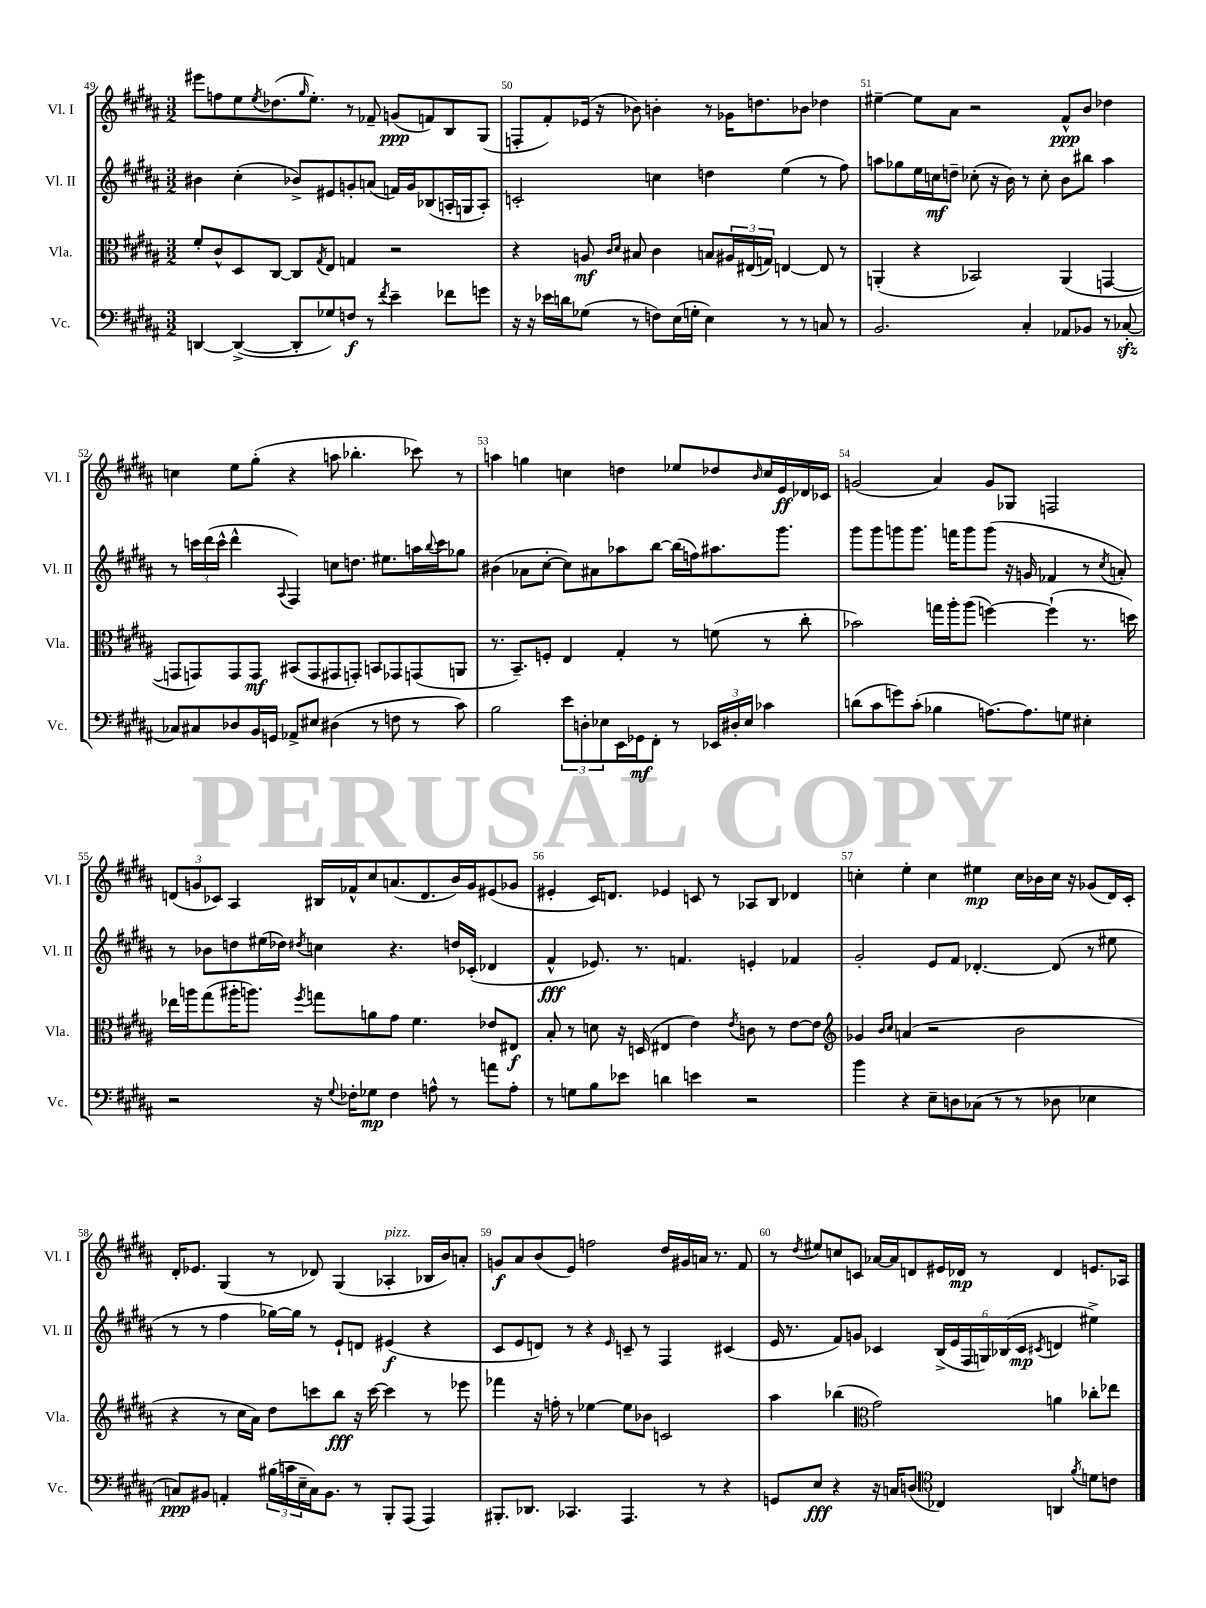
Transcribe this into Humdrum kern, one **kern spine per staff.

**kern	**dynam	**kern	**dynam	**kern	**dynam	**kern	**dynam
*part4	*part4	*part3	*part3	*part2	*part2	*part1	*part1
*staff4	*staff4	*staff3	*staff3	*staff2	*staff2	*staff1	*staff1
*I"Vc.	*	*I"Vla.	*	*I"Vl. II	*	*I"Vl. I	*
*I'Vc.	*	*I'Vla.	*	*I'Vl. II	*	*I'Vl. I	*
*clefF4	*	*clefC3	*	*clefG2	*	*clefG2	*
*k[f#c#g#d#a#]	*	*k[f#c#g#d#a#]	*	*k[f#c#g#d#a#]	*	*k[f#c#g#d#a#]	*
*M3/2	*	*M3/2	*	*M3/2	*	*M3/2	*
=49	=49	=49	=49	=49	=49	=49	=49
[4DDn/	.	8f#'/L	.	4b#X\	.	8eee#X\L	.
.	.	8c#^^/	.	.	.	8ffn\	.
(4DD^/_	.	8D#/	.	(4cc#'\	.	8ee\	.
.	.	.	.	.	.	8qee/	.
.	.	[8C#/J	.	.	.	(8.dd-X\	.
8DD'/L]	.	8C#/L]	.	8b-X^/L)	.	.	.
.	.	.	.	.	.	16qqgg#/	.
.	.	.	.	.	.	8.ee'\J)	.
.	.	8qG#/	.	.	.	.	.
8G-X/)	.	8E/J	.	8e#X/	.	.	.
8Fn/J	f	4Gn/	.	8gn'/	.	8r	.
8r	.	.	.	(8an/J	.	8f-X~/	.
8qf#/	.	.	.	.	.	.	.
4e~\	.	2r	.	16fn/LL)	.	(8gn/L	ppp
.	.	.	.	16g/J	.	.	.
.	.	.	.	(8B-X/	.	8fn/)	.
8f-X\L	.	.	.	16An'/L	.	8B/	.
.	.	.	.	16Gn/J	.	.	.
8gn\J	.	.	.	8A'/J)	.	(8G#/J	.
=50	=50	=50	=50	=50	=50	=50	=50
16r	.	4r	.	2cn'/	.	8Fn'/L	.
16r	.	.	.	.	.	.	.
16e-X\LL	.	.	.	.	.	8f#'/)	.
16dn\J	.	.	.	.	.	.	.
(8G-X\J	.	8An/	mf	.	.	(16e-X/Jk	.
.	.	.	.	.	.	16r	.
.	.	16qqc#/LL	.	.	.	.	.
.	.	16qqd#/JJ	.	.	.	.	.
8r	.	8B#X/	.	.	.	8b-X\)	.
8Fn\L)	.	4c#\	.	4ccn\	.	4bn'\	.
(16E\L	.	.	.	.	.	.	.
16Gn'\JJ	.	.	.	.	.	.	.
4E\)	.	8Bn/L	.	4ddn\	.	8r	.
.	.	24A#X/L	.	.	.	16g-X\KL	.
.	.	(24E#X/	.	.	.	.	.
.	.	.	.	.	.	8.ddn\	.
.	.	24Gn/JJ)	.	.	.	.	.
8r	.	[4En/	.	(4ee\	.	.	.
8r	.	.	.	.	.	8b-X\J	.
8Cn/	.	8E/]	.	8r	.	4dd-X\	.
8r	.	8r	.	8ff#\)	.	.	.
=51	=51	=51	=51	=51	=51	=51	=51
2.BB/	.	(4AAn'/	.	8aan\L	.	[4ee#X~\	.
.	.	.	.	8gg-X\	.	.	.
.	.	4r	.	16ee\L	.	8ee#\L]	.
.	.	.	.	16ccn\J	mf	.	.
.	.	.	.	8ddn~\J	.	8a#\J	.
.	.	2BB-X/)	.	(8cc-X'\	.	2r	.
.	.	.	.	16r	.	.	.
.	.	.	.	16b\)	.	.	.
4C#'/	.	.	.	8r	.	.	.
.	.	.	.	8cc-'\	.	.	.
8AA-X/L	.	(4AA/	.	8b\L	.	8f#^^/L	ppp
8BB-X/J	.	.	.	8bb#X\J	.	8b/J	.
8r	.	[4GGn/	.	4aa\	.	4dd-X\	.
[8C-Xzz'/	.	.	.	.	.	.	.
!!LO:LB:g=z
=52	=52	=52	=52	=52	=52	=52	=52
8C-X/L]	.	8GGn/L]	.	8r	.	4ccn\	.
8C#X/	.	8GGn/)	.	24cccn\LL	.	.	.
.	.	.	.	(24ddd#\	.	.	.
.	.	.	.	24ccc^^\JJ	.	.	.
8D-X/	.	8GG/	.	4ddd#^^\	.	8ee\L	.
16BB/L	.	8GG/J	mf	.	.	(8gg#'\J	.
16GGn/JJ	.	.	.	.	.	.	.
.	.	.	.	8qqA#/	.	.	.
8AA-X^/L	.	(8BB#X/L	.	4F#/)	.	4r	.
8E#X/J	.	8GG/	.	.	.	.	.
(4D#X\	.	8GG#X/	.	8ccn\L	.	8aan\	.
.	.	8GGn'/J)	.	8.ddn\J	.	4.bb-X'\	.
8r	.	8BBn/L	.	.	.	.	.
.	.	.	.	8.ee#X\L	.	.	.
8Fn\	.	8GG-X/	.	.	.	.	.
8r	.	(8GGn/	.	16aan\L	.	8ccc-X\)	.
.	.	.	.	8qqbb/	.	.	.
.	.	.	.	16ccc\J	.	.	.
8c#\)	.	8AAn/J	.	8gg-X\J	.	8r	.
=53	=53	=53	=53	=53	=53	=53	=53
2B\	.	8.r	.	(4b#X\	.	4aan\	.
.	.	8.BB~/L)	.	.	.	.	.
.	.	.	.	8a-X\L	.	4ggn\	.
.	.	8Fn'/J	.	[8cc#'\J	.	.	.
12e\L	.	4E/	.	8cc#\L])	.	4ccn\	.
12Dn'\	.	.	.	.	.	.	.
.	.	.	.	8a#X\	.	.	.
12E-X\	.	.	.	.	.	.	.
16EE\L	.	4G#'/	.	8aa-X\	.	4ddn\	.
16GG-X\J	mf	.	.	.	.	.	.
8FF#'\J	.	.	.	[8bb\J	.	.	.
8r	.	8r	.	(16bb\LL]	.	8ee-X/L	.
.	.	.	.	16ffn\J)	.	.	.
24EE-X/LL	.	(8fn\	.	8.aa#X\	.	8dd-X/	.
24D#X'/	.	.	.	.	.	.	.
24E-/JJ	.	.	.	.	.	.	.
.	.	.	.	.	.	16qqb/	.
4c-X\	.	8r	.	.	.	16cc/L	.
.	.	.	.	8.ggg#\J	.	16e/	ff
.	.	8cc#'\	.	.	.	16d-X/	.
.	.	.	.	.	.	16c-X/JJ	.
=54	=54	=54	=54	=54	=54	=54	=54
(8dn\L	.	2b-X\)	.	8ggg#\L	.	(2gn/	.
8c#\	.	.	.	8ggg#\	.	.	.
8gn\)	.	.	.	8gggn\	.	.	.
(8c#'\J	.	.	.	8.ggg\J	.	.	.
4B-X\	.	16ggn\LL	.	.	.	4a#/)	.
.	.	16aa#'\J	.	16fffn\KL	.	.	.
.	.	(8aa#\J	.	8ggg\	.	.	.
[8.An\L)	.	[4ffn\)	.	(8ggg\J	.	8g/L	.
.	.	.	.	16r	.	8G-X/J	.
8.A\]	.	.	.	16gn/	.	.	.
.	.	(4ff`\]	.	4f-X/	.	2Fn/	.
8Gn\J	.	.	.	.	.	.	.
4E#X'\	.	8.r	.	8r	.	.	.
.	.	.	.	8qcc#/	.	.	.
.	.	.	.	8an'/)	.	.	.
.	.	16ddn\)	.	.	.	.	.
!!LO:LB:g=z
=55	=55	=55	=55	=55	=55	=55	=55
2r	.	16ee-X\LL	.	8r	.	(12dn/L	.
.	.	16aan\J	.	.	.	.	.
.	.	.	.	.	.	12gn/	.
.	.	(8gg#\	.	8b-X\L	.	.	.
.	.	.	.	.	.	12c-X/J)	.
.	.	16aa#X'\K	.	8ddn\	.	4A#/	.
.	.	8.aan\J)	.	.	.	.	.
.	.	.	.	(16ee#X\L	.	.	.
.	.	.	.	16dd-X\JJ)	.	.	.
.	.	8qff#/	.	8qdd#X/	.	.	.
16r	.	8ggn\L	.	4ccn\	.	16B#X/LL	.
8qqG#/	.	.	.	.	.	.	.
16F-X'\KL	.	.	.	.	.	16f-X^^/J	.
8G-X\J	mp	8an\	.	.	.	8cc#/	.
4F-\	.	8g#\J	.	4.r	.	(8.an/	.
.	.	4.f#\	.	.	.	.	.
.	.	.	.	.	.	8.d/	.
8An^^\	.	.	.	.	.	.	.
8r	.	.	.	16ddn/LL	.	16b/L)	.
.	.	.	.	(16c-X'/JJ	.	16g/J	.
8an\L	.	8e-X/L	.	4d-X/	.	(8e#X/	.
8A'\J	.	8E#X/J	f	.	.	8g-X/J	.
=56	=56	=56	=56	=56	=56	=56	=56
8r	.	8B'/	.	4f#^^/	fff	4e#X'/	.
8Gn\L	.	8r	.	.	.	.	.
8B\	.	8dn\	.	8.e-X/)	.	16c#/KL)	.
.	.	.	.	.	.	8.dn/J	.
8e-X\J	.	16r	.	.	.	.	.
.	.	(16Dn/	.	8.r	.	.	.
4dn\	.	4E#X/	.	.	.	4e-X/	.
.	.	.	.	4.fn/	.	.	.
4en\	.	4e\)	.	.	.	8cn/	.
.	.	.	.	.	.	8r	.
.	.	8qe/	.	.	.	.	.
2r	.	8cn\	.	4en'/	.	8A-X/L	.
.	.	8r	.	.	.	8B/J	.
.	.	[8e\L	.	4f-X/	.	4d-X/	.
.	.	8e\J]	.	.	.	.	.
=57	=57	=57	=57	=57	=57	=57	=57
*	*	*clefG2	*	*	*	*	*
4b\	.	4g-X/	.	2g#'/	.	4ccn'\	.
.	.	16qqb/LL	.	.	.	.	.
.	.	16qqcc#/JJ	.	.	.	.	.
4r	.	(4an/	.	.	.	4ee'\	.
8E~\L	.	2r	.	8e/L	.	4cc\	.
8Dn\	.	.	.	8f#/J	.	.	.
(8C-X\J	.	.	.	[4.d-X'/	.	4ee#X\	mp
8r	.	.	.	.	.	.	.
8r	.	2b\	.	.	.	16cc\LL	.
.	.	.	.	.	.	16b-X\	.
8D-X\	.	.	.	(8d-/]	.	16cc\JJ	.
.	.	.	.	.	.	16r	.
4E-X\	.	.	.	8r	.	(8g-X/L	.
.	.	.	.	8ee#X\	.	16d#/L)	.
.	.	.	.	.	.	16c#'/JJ	.
!!LO:LB:g=z
=58	=58	=58	=58	=58	=58	=58	=58
8Cn/L)	ppp	4r	.	8r	.	16d#'/KL	.
.	.	.	.	.	.	8.e-X/J	.
8BB#X/J	.	.	.	8r	.	.	.
4AAn'/	.	8r	.	4ff#\	.	(4G#/	.
.	.	16cc#\LL	.	.	.	.	.
.	.	16a#\JJ)	.	.	.	.	.
(24B#X\LL	.	8dd#\L	.	[16gg-X\LL)	.	8r	.
24cn\	.	.	.	.	.	.	.
.	.	.	.	16gg-\JJ]	.	.	.
24E~\	.	.	.	.	.	.	.
16C\J)	.	8cccn\	.	8r	.	8d-X/)	.
8.BB#\J	.	.	.	.	.	.	.
.	.	8bb\J	fff	8e`/L	.	(4G#/	.
8r	.	16r	.	8dn/J	.	.	.
.	.	[16ccc\	.	.	.	.	.
!	!	!	!	!	!	!LO:TX:a:i:t=pizz.	!
8BBB'/L	.	4ccc\]	.	(4e#X/	f	4A-X'/	.
(8AAA#/J	.	.	.	.	.	.	.
4AAA#/)	.	8r	.	4r	.	16B-X/LL	.
.	.	.	.	.	.	16b/J)	.
.	.	8eee-X\	.	.	.	8an'/J	.
=59	=59	=59	=59	=59	=59	=59	=59
8.BBB#X'/L	.	4fff-X\	.	8c#/L	.	8gn/L	f
.	.	.	.	8e/	.	8a#/	.
8.DD-X/J	.	.	.	.	.	.	.
.	.	16r	.	8dn/J)	.	(8b/	.
.	.	16ffn'\	.	.	.	.	.
4.CC-X/	.	8r	.	8r	.	8e/J)	.
.	.	[4ee-X\	.	4r	.	2ffn\	.
.	.	.	.	16qqe/	.	.	.
4.AAA#/	.	8ee-\L]	.	8cn~/	.	.	.
.	.	8b-X\J	.	8r	.	.	.
.	.	2cn/	.	4F#/	.	16dd#/LL	.
.	.	.	.	.	.	16g#X/	.
8r	.	.	.	.	.	16an/JJ	.
.	.	.	.	.	.	8.r	.
4r	.	.	.	(4c#X/	.	.	.
.	.	.	.	.	.	8f#/	.
=60	=60	=60	=60	=60	=60	=60	=60
8GGn/L	.	4aa#\	.	16e/	.	8r	.
.	.	.	.	8.r	.	.	.
.	.	.	.	.	.	8qdd#/	.
8E/J	fff	.	.	.	.	8ee#X/L	.
4r	.	(4bb-X\	.	8f#/L)	.	8ccn/	.
.	.	.	.	8gn/J	.	8cn/J	.
*	*	*clefC3	*	*	*	*	*
16r	.	2g#\)	.	4c-X/	.	[16a-X/LL	.
16Cn/KL	.	.	.	.	.	16a-/J]	.
(8Dn/J	.	.	.	.	.	8dn/	.
*clefC4	*	*	*	*	*	*	*
4C-X/)	.	.	.	(24B^/LL	.	16e#X/L	.
.	.	.	.	24e/	.	.	.
.	.	.	.	.	.	16d-X/JJ	mp
.	.	.	.	24F#/	.	.	.
.	.	.	.	24Gn/)	.	8r	.
.	.	.	.	(24B-X/	.	.	.
.	.	.	.	24c-/JJ	mp	.	.
.	.	.	.	8qc#X/	.	.	.
4AAn/	.	4an\	.	4dn/	.	4d-/	.
8qf#/	.	.	.	.	.	.	.
8dn\L	.	8cc-X'\L	.	4ee#X^\)	.	8.en/L	.
8cn\J	.	8ee-X\J	.	.	.	.	.
.	.	.	.	.	.	16A-X/Jk	.
==	==	==	==	==	==	==	==
*-	*-	*-	*-	*-	*-	*-	*-
